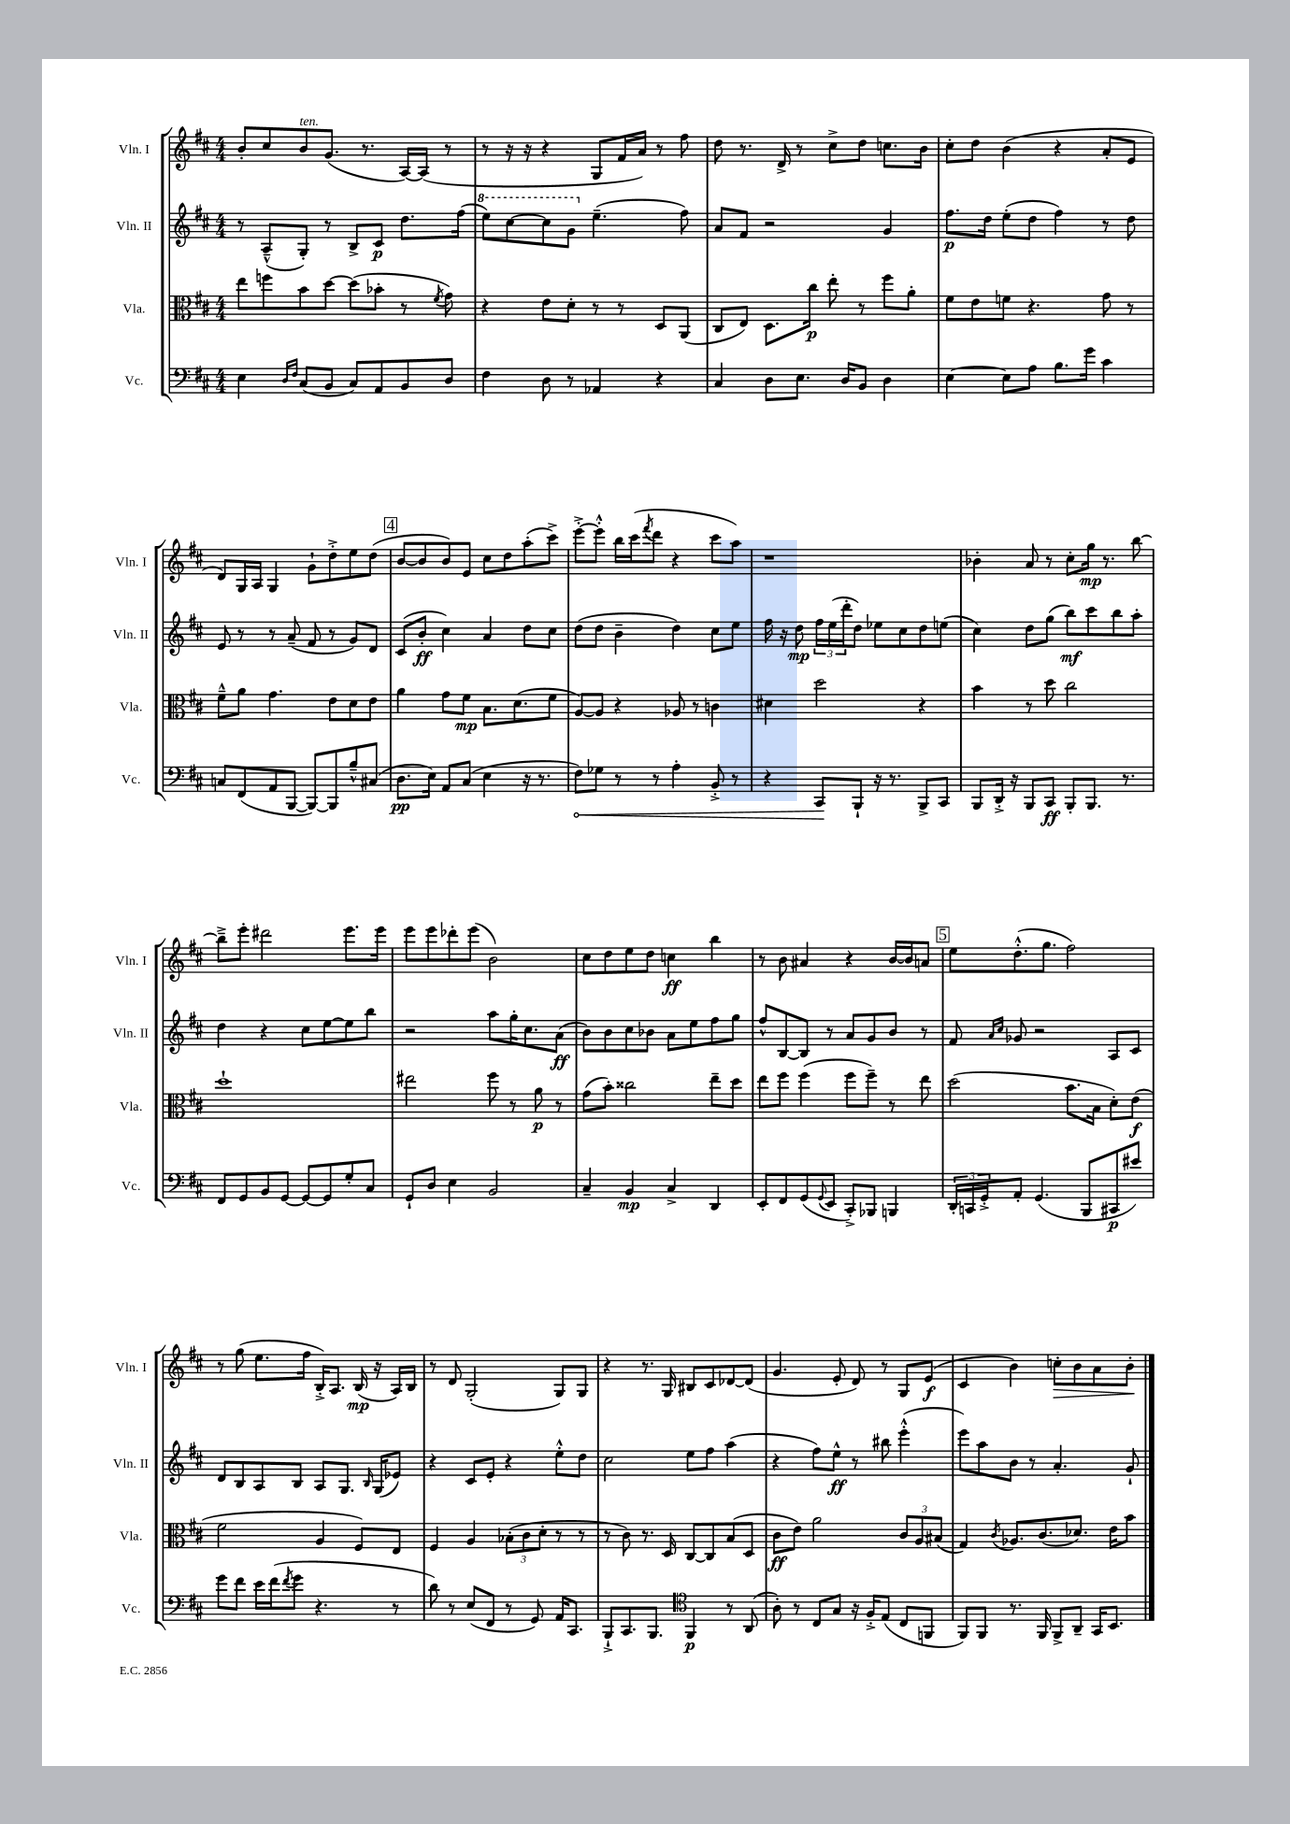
<<
\new StaffGroup <<
\new Staff = "s0" \with { instrumentName = "Vln. I" shortInstrumentName = "Vln. I" } {
    \clef treble \key d \major \numericTimeSignature \time 4/4
    b'8-. cis''8 b'8^\markup { \italic "ten." } g'8.( r8. a16~) a16( r8 |
    r8 r16 r16 r4 g8 fis'16 a'16) r8 fis''8 |
    d''8 r8. d'16-> r8 cis''8-> d''8 c''8. b'16 |
    cis''8-. d''8 b'4( r4 a'8-. e'8 |
    d'8) g16 a16 g4 g'8-! d''8-.-> e''8 d''8( |
    \mark \markup { \box "4" } b'8~ b'8 b'8) e'8 cis''8 d''8 a''8-.( cis'''8->) |
    e'''8~-.-> e'''8-.-^ b''16 cis'''16( \acciaccatura { fis'''8 } d'''8 r4 cis'''8 a''8) |
    r1 |
    bes'4-. a'8 r8 cis''8-. g''16\mp r8. b''8~ |
    b''8---> e'''8-. dis'''2 e'''8. e'''16 |
    e'''8 e'''8 des'''8-. e'''8( b'2) |
    cis''8 d''8 e''8 d''8 c''4\ff b''4 |
    r8 b'8 ais'4 r4 b'16~ b'16 a'8 |
    \mark \markup { \box "5" } e''8 d''8.-.-^( g''8. fis''2) |
    r8 g''8( e''8. fis''16 b16-.->) a8. b16\mp( r16 a16) b16 |
    r8 d'8 g2-.( g8) g8 |
    r4 r8. g16 bis8 cis'8 des'8~ des'8( |
    g'4. e'8-. d'8) r8 g8 e'8\f( |
    cis'4 b'4) c''8-.\> b'8 a'8 b'8-.\! \bar "|." |
}
\new Staff = "s1" \with { instrumentName = "Vln. II" shortInstrumentName = "Vln. II" } {
    \clef treble \key d \major \numericTimeSignature \time 4/4
    r8 a8---^( g8-.) r8 b8-> cis'8\p d''8. fis''16( |
    \ottava #1 e'''8) cis'''8~ cis'''8 g''8 \ottava #0 e''4.--( fis''8) |
    a'8 fis'8 r2 g'4 |
    fis''8.\p d''16 e''8-.( d''8 fis''4) r8 d''8 |
    e'8 r8 r8 a'8--( fis'8 r8 g'8) d'8 |
    \mark \markup { \box "4" } cis'8( b'8-.\ff cis''4) a'4 d''8 cis''8 |
    d''8( d''8 b'4-- d''4) cis''8 e''8 |
    fis''16 r16 d''8\mp \tuplet 3/2 { fis''16 e''16( d'''16-. } d''8) ees''8 cis''8 d''8 e''8( |
    cis''4) d''8 g''8( b''8\mf) cis'''8 b''8 a''8-. |
    d''4 r4 cis''8 e''8~ e''8 b''8 |
    r2 a''8 g''16-. cis''8. a'8\ff( |
    b'8) b'8 cis''8 bes'8 a'8 e''8 fis''8 g''8 |
    fis''8-^ b8~ b8 r8 a'8 g'8 b'8 r8 |
    \mark \markup { \box "5" } fis'8 \grace { a'16 cis''16 } ges'8 r2 a8 cis'8 |
    d'8 b8 a8 b8 a8 g8. \grace { b16 } g16( ees'8) |
    r4 cis'8 e'8-. r4 e''8-.-^ d''8 |
    cis''2 e''8 fis''8 a''4( |
    r4 fis''8) e''8-^\ff r8 bis''8 e'''4-.-^( |
    e'''8) a''8 b'8 r8 a'4.-. g'8-! \bar "|." |
}
\new Staff = "s2" \with { instrumentName = "Vla." shortInstrumentName = "Vla." } {
    \clef alto \key d \major \numericTimeSignature \time 4/4
    e''8 f''8 b'8 d''8~ d''8( bes'8-. r8 \acciaccatura { fis'8 } g'8) |
    r4 e'8 d'8-. r8 r8 d8 a,8( |
    cis8 e8) d8. cis''16\p e''8-. r8 fis''8 a'8-. |
    fis'8 e'8 f'8 r4. g'8 r8 |
    fis'8---^ a'8 g'4. e'8 d'8 e'8 |
    \mark \markup { \box "4" } a'4 g'8 fis'8\mp b8. d'8.( fis'8 |
    a8~) a8 r4 aes8 r8 c'4 |
    dis'4 d''2 r4 |
    b'4 r8 d''8 cis''2 |
    d''1-! |
    eis''2 fis''8 r8 a'8\p r8 |
    g'8( b'8-.) cisis''2 e''8-- d''8 |
    e''8 fis''8 fis''4( fis''8 fis''8--) r8 e''8 |
    \mark \markup { \box "5" } d''2( b'8. b16 d'8-.) e'8\f( |
    fis'2 a4 fis8) e8 |
    fis4 a4 \tuplet 3/2 { bes8-.( cis'8 d'8-. } r8 r8 |
    r8 cis'8) r8. d16 cis8~ cis8 b8( d8 |
    cis'8\ff e'8) a'2 \tuplet 3/2 { cis'8 a8 bis8( } |
    g4) \acciaccatura { cis'8 } aes8. cis'8.( des'8.) e'16 b'8 \bar "|." |
}
\new Staff = "s3" \with { instrumentName = "Vc." shortInstrumentName = "Vc." } {
    \clef bass \key d \major \numericTimeSignature \time 4/4
    e4 \grace { d16 fis16 } cis8( b,8 cis8) a,8 b,8 d8 |
    fis4 d8 r8 aes,4 r4 |
    cis4 d8 e8. d16 b,8 d4 |
    e4~ e8 a8 b8. g'16 cis'4 |
    c8 fis,8( a,8 b,,8~ b,,8~) b,,8 b8---^ cis8( |
    \mark \markup { \box "4" } d8.\pp e16) a,8 cis8( e4 r16 r8. |
    \once \override Hairpin.circled-tip = ##t fis8\<) ges8 r8 r8 a4-. b,8-.-> r8 |
    r4 cis,8\! b,,8-! r16 r8. b,,8-> cis,8 |
    b,,8 d,16-.-> r16 b,,8 cis,8\ff b,,8-. b,,8. r8. |
    fis,8 g,8 b,8 g,8~ g,8~ g,8 g8-. cis8 |
    g,8-! d8 e4 b,2 |
    cis4-- b,4\mp cis4-> d,4 |
    e,8-. fis,8 g,8( \appoggiatura { g,8 } e,8 cis,8-.->) bes,,8 b,,4 |
    \mark \markup { \box "5" } \tuplet 3/2 { d,16-. c,16 g,16-.-> } a,8-. g,4.( b,,8 cis,8\p eis'8) |
    g'8 fis'8 e'16 fis'16( \acciaccatura { fis'8 } g'8 r4. r8 |
    d'8) r8 e8( fis,8 r8 g,8) a,16 cis,8. |
    b,,8-!-> cis,8. b,,8. \clef tenor fis,4\p r8 a,8( |
    a8-.) r8 cis8 g8 r16 fis16-.-> e8( cis8 f,8 |
    fis,8) fis,8 r8. fis,16 fis,8-> a,8-- g,16 b,8. \bar "|." |
}
>>
>>
\layout { \context { \Score \remove "Bar_number_engraver" } }
